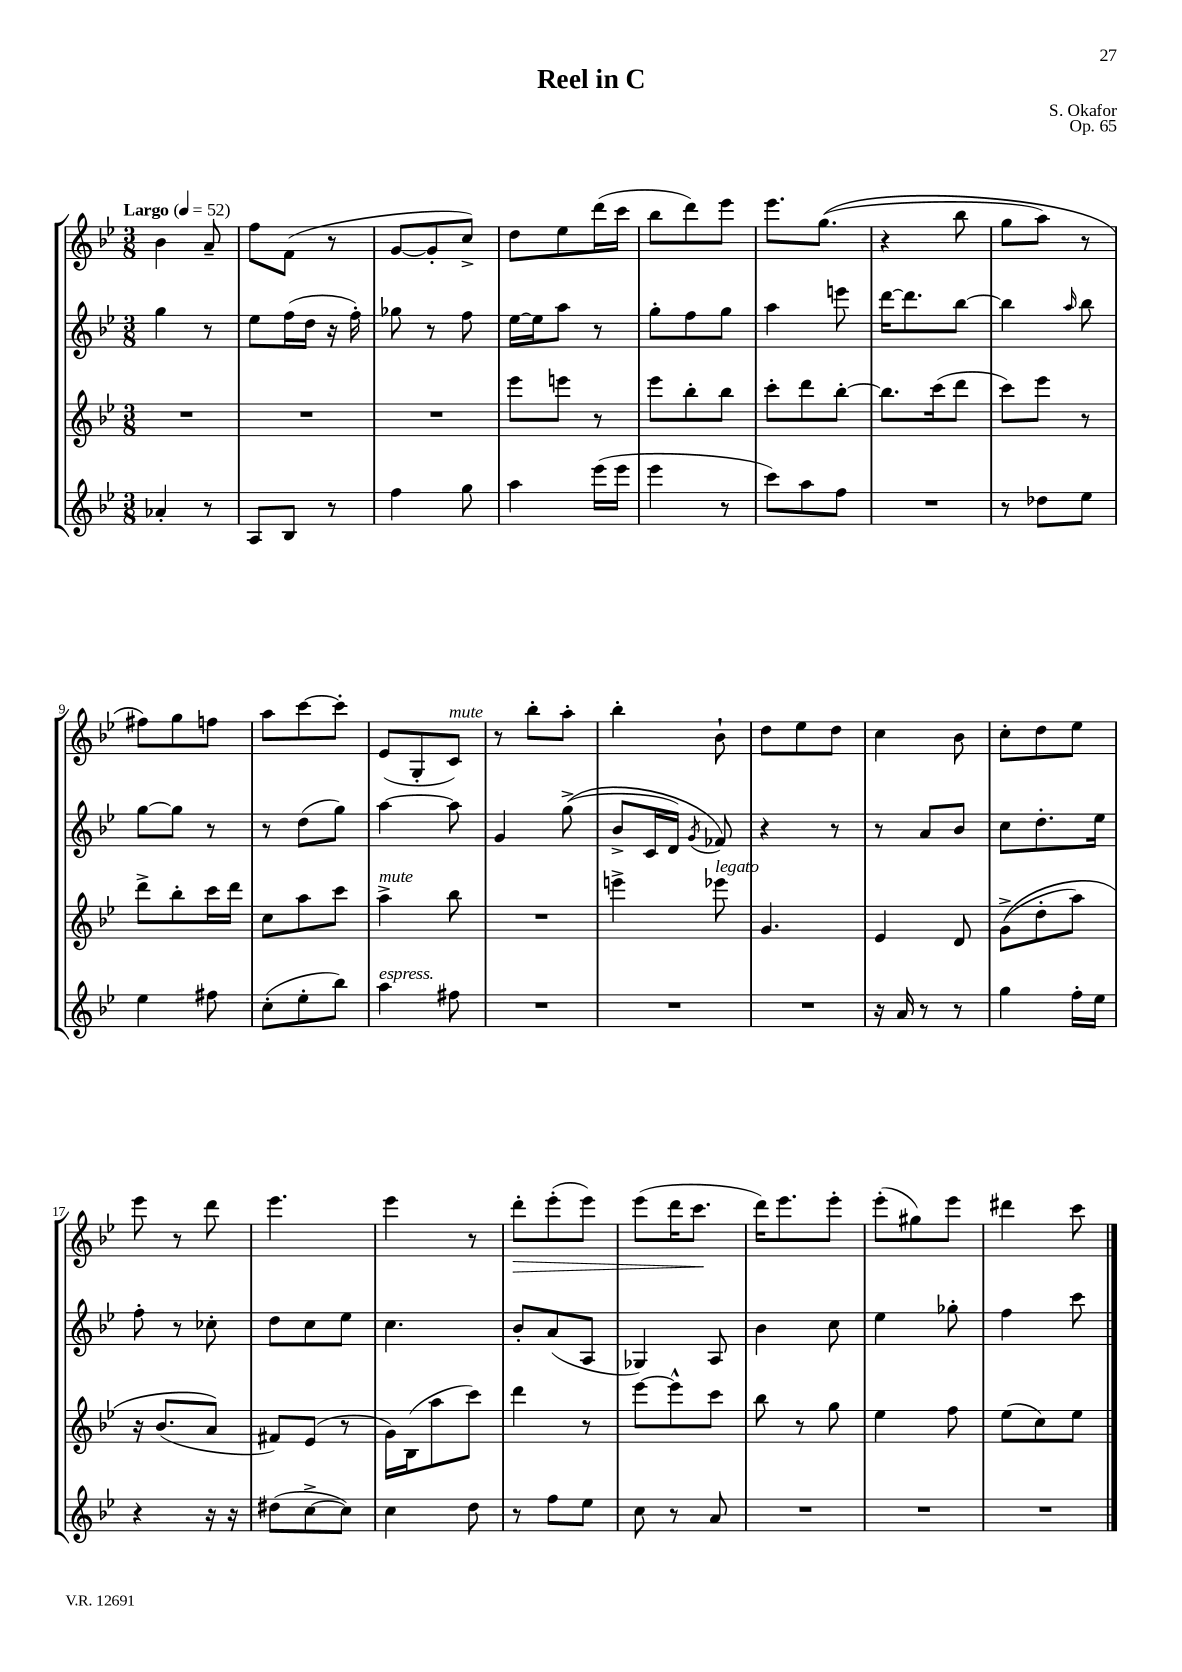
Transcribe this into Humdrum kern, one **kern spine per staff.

**kern	**kern	**kern	**kern
*staff4	*staff3	*staff2	*staff1
*clefG2	*clefG2	*clefG2	*clefG2
*k[b-e-]	*k[b-e-]	*k[b-e-]	*k[b-e-]
*M3/8	*M3/8	*M3/8	*M3/8
*MM52	*MM52	*MM52	*MM52
4a-'	4.r	4gg	4b-
8r	.	8r	8a~
=	=	=	=
8A	4.r	8ee-	8ff
8B-	.	(16ff	(8f
.	.	16dd	.
8r	.	16r	8r
.	.	16ff')	.
=	=	=	=
4ff	4.r	8gg-	[8g
.	.	8r	8g']
8gg	.	8ff	8cc^)
=	=	=	=
4aa	8eee-	[16ee-	8dd
.	.	16ee-]	.
.	8eee	8aa	8ee-
(16eee-	8r	8r	(16ddd
16eee-	.	.	16ccc
=	=	=	=
4eee-	8eee-	8gg'	8bb-
.	8bb-'	8ff	8ddd)
8r	8bb-	8gg	8eee-
=	=	=	=
8ccc)	8ccc'	4aa	8.eee-
8aa	8ddd	.	.
.	.	.	&((8.gg
8ff	[8bb-'	8eee	.
=	=	=	=
4.r	8.bb-]	[16ddd	4r
.	.	8.ddd]	.
.	(16ccc	.	.
.	8ddd	[8bb-	8bb-
=	=	=	=
8r	8ccc)	4bb-]	8gg
8dd-	8eee-	.	8aa)
.	.	16qqaa	.
8ee-	8r	8bb-	8r
=	=	=	=
4ee-	8ddd^	[8gg	8ff#&)
.	8bb-'	8gg]	8gg
8ff#	16ccc	8r	8ff
.	16ddd	.	.
=	=	=	=
(8cc'	8cc	8r	8aa
8ee-'	8aa	(8dd	[8ccc
8bb-)	8ccc	8gg)	8ccc']
=	=	=	=
4aa	4aa^	[4aa	(8e-
.	.	.	8G'
8ff#	8bb-	8aa]	8c)
=	=	=	=
4.r	4.r	4g	8r
.	.	.	8bb-'
.	.	&((8gg^	8aa'
=	=	=	=
4.r	4eee^	8b-^	4bb-'
.	.	16c	.
.	.	16d)	.
.	.	8qg	.
.	8eee-	8f-&)	8b-`
=	=	=	=
4.r	4.g	4r	8dd
.	.	.	8ee-
.	.	8r	8dd
=	=	=	=
16r	4e-	8r	4cc
16a	.	.	.
8r	.	8a	.
8r	8d	8b-	8b-
=	=	=	=
4gg	&((8g^	8cc	8cc'
.	8dd'	8.dd'	8dd
16ff'	8aa)	.	8ee-
16ee-	.	16ee-	.
=	=	=	=
4r	16r	8ff'	8eee-
.	(8.b-	.	.
.	.	8r	8r
16r	8a&)	8cc-'	8ddd
16r	.	.	.
=	=	=	=
(8dd#	8f#)	8dd	4.eee-
[8cc^	(8e-	8cc	.
8cc])	8r	8ee-	.
=	=	=	=
4cc	16g)	4.cc	4eee-
.	(16B-	.	.
.	8aa	.	.
8dd	8ccc)	.	8r
=	=	=	=
8r	4ddd	8b-'	8ddd'
8ff	.	(8a	(8eee-'
8ee-	8r	8A	8eee-)
=	=	=	=
8cc	[8eee-	4G-)	(8eee-
8r	8eee-^^]	.	16ddd
.	.	.	8.ccc
8a	8ccc	8A	.
=	=	=	=
4.r	8bb-	4b-	16ddd)
.	.	.	8.eee-
.	8r	.	.
.	8gg	8cc	8eee-'
=	=	=	=
4.r	4ee-	4ee-	(8eee-'
.	.	.	8gg#)
.	8ff	8gg-'	8eee-
=	=	=	=
4.r	(8ee-	4ff	4ddd#
.	8cc)	.	.
.	8ee-	8ccc	8ccc
==	==	==	==
*-	*-	*-	*-
